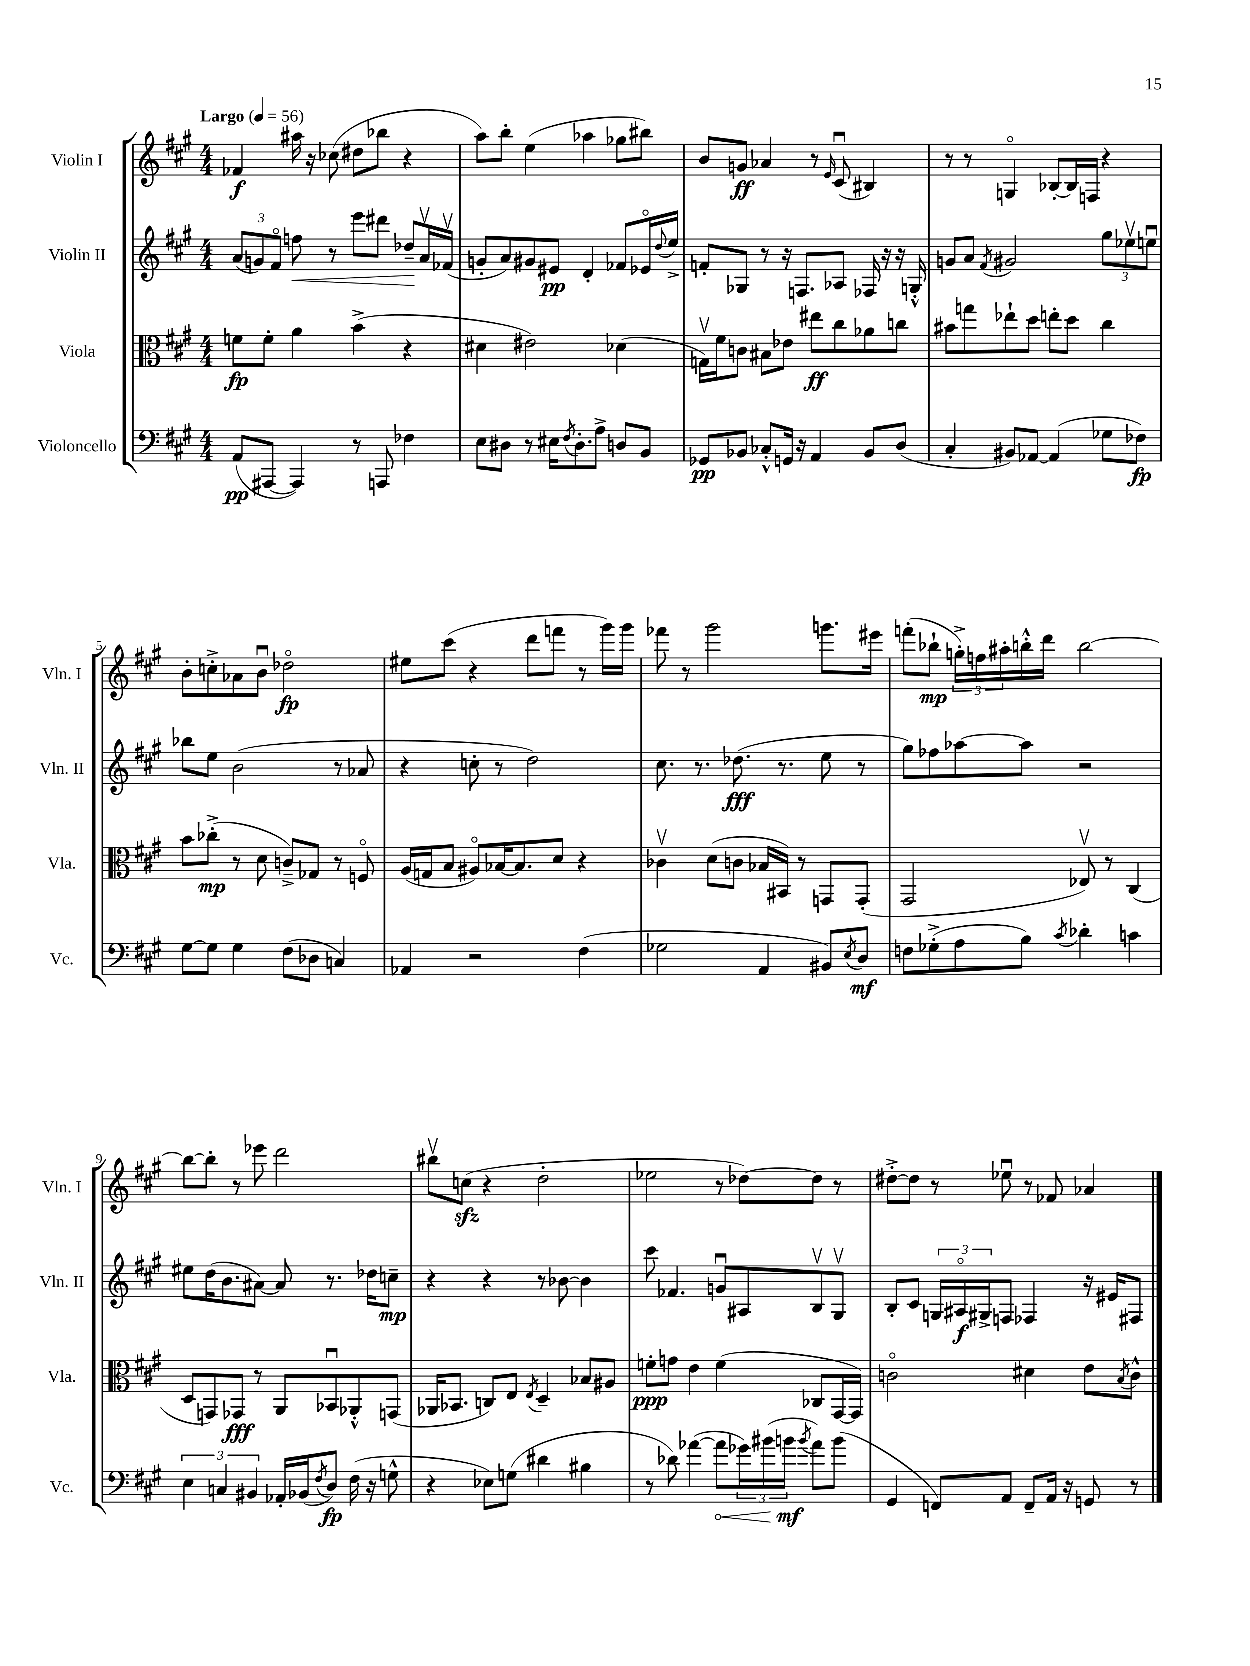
<<
\new StaffGroup <<
\new Staff = "s0" \with { instrumentName = "Violin I" shortInstrumentName = "Vln. I" } {
    \clef treble \key a \major \numericTimeSignature \time 4/4 \tempo "Largo" 4 = 56
    fes'4\f ais''16 r16 ces''8( dis''8 bes''8 r4 |
    a''8) b''8-. e''4( aes''4 ges''8 bis''8) |
    b'8 g'8\ff aes'4 r8 \grace { e'16 } cis'8\downbow( bis4) |
    r8 r8 g4\flageolet bes8~-. bes16 f16 r4 |
    b'8-. c''8-.-> aes'8 b'8\downbow des''2\flageolet\fp |
    eis''8 cis'''8( r4 d'''8 f'''8 r8 gis'''16) gis'''16 |
    fes'''8 r8 gis'''2 g'''8. eis'''16 |
    f'''8-.( bes''8-!\mp \tuplet 3/2 { g''16-.->) f''16 ais''16-. } b''16-.-^ d'''16 b''2~ |
    b''8~ b''8-. r8 ees'''8 d'''2 |
    bis''8\upbow c''8\sfz( r4 d''2-. |
    ees''2 r8 des''8~) des''8 r8 |
    dis''8~-.-> dis''8 r8 ees''8\downbow r8 fes'8 aes'4 \bar "|." |
}
\new Staff = "s1" \with { instrumentName = "Violin II" shortInstrumentName = "Vln. II" } {
    \clef treble \key a \major \numericTimeSignature \time 4/4
    \tuplet 3/2 { a'8( g'8) fis'8\flageolet } f''8\< r8 e'''8 dis'''8 des''8--\! a'16\upbow fes'16\upbow( |
    g'8-. a'8) gis'8 eis'8\pp d'4-. fes'8 ees'16\flageolet \appoggiatura { d''8 } e''16-> |
    f'8-. ges8 r8 r16 f8. aes8 fes16 r16 r16 g16-.-^ |
    g'8 a'8 \acciaccatura { fis'8 } gis'2 \tuplet 3/2 { gis''8 ees''8\upbow e''8\downbow } |
    bes''8 e''8 b'2( r8 aes'8 |
    r4 c''8-. r8 d''2) |
    cis''8. r8. des''8.\fff( r8. e''8 r8 |
    gis''8) fes''8 aes''8~ aes''8 r2 |
    eis''8 d''16( b'8. ais'8~) ais'8 r8. des''16 c''8--\mp |
    r4 r4 r8 bes'8~ bes'4 |
    cis'''8 fes'4. g'8\downbow ais8 b8\upbow gis8\upbow |
    b8-. cis'8 \tuplet 3/2 { g16 ais16\flageolet\f gis16-> } f8 fes4 r16 eis'16 fis8 \bar "|." |
}
\new Staff = "s2" \with { instrumentName = "Viola" shortInstrumentName = "Vla." } {
    \clef alto \key a \major \numericTimeSignature \time 4/4
    f'8\fp f'8-. a'4 b'4->( r4 |
    dis'4 eis'2) des'4( |
    g16\upbow) fis'16 c'8 bis8 ees'8 eis''8\ff cis''8 aes'8 c''8 |
    bis'8 g''8 ees''8-! d''8 e''8-. d''8 cis''4 |
    b'8 ces''8-.->\mp( r8 d'8 c'8--->) ges8 r8 f8\flageolet |
    a16( g16 b8 ais8\flageolet) bes16~ bes8. d'8 r4 |
    ces'4\upbow d'8( c'8 bes16 bis,16) r8 g,8 g,8-.( |
    gis,2 ees8\upbow) r8 cis4( |
    d8 g,8) ges,8\fff r8 a,8 bes,8\downbow aes,8-.-^ g,8( |
    aes,16 bes,8. c8) e8 \acciaccatura { e8 } d4-- bes8 ais8 |
    f'8-.\ppp g'8 e'4 f'4( ces8 gis,16~ gis,16) |
    c'2\flageolet dis'4 e'8 \acciaccatura { b8 } c'8-^ \bar "|." |
}
\new Staff = "s3" \with { instrumentName = "Violoncello" shortInstrumentName = "Vc." } {
    \clef bass \key a \major \numericTimeSignature \time 4/4
    a,8\pp( ais,,8~ ais,,4) r8 a,,8 fes4 |
    e8 dis8 r8 eis16 \acciaccatura { fis8 } dis8.-. a8-> d8 b,8 |
    ges,8\pp bes,8 ces8-.-^ g,16 r16 a,4 bes,8 d8( |
    cis4-. bis,8) aes,8~ aes,4( ges8 fes8\fp) |
    gis8~ gis8 gis4 fis8( des8 c4) |
    aes,4 r2 fis4( |
    ges2 a,4 bis,8) \acciaccatura { e8 } d8\mf |
    f8 ges8-.->( a8 b8) \acciaccatura { cis'8 } des'4-. c'4 |
    \tuplet 3/2 { e4 c4 bis,4 } aes,16-. bes,16( \acciaccatura { fis8 } d8\fp) fis16( r16 g8-^ |
    r4 ees8) g8( dis'4 bis4 |
    r8 des'8) aes'4~( \once \override Hairpin.circled-tip = ##t aes'8\< \tuplet 3/2 { ges'16) bis'16( b'16\mf\! } \acciaccatura { b'8 } aes'8) b'8( |
    gis,4 f,8) a,8 f,8-- a,16 r16 g,8 r8 \bar "|." |
}
>>
>>
